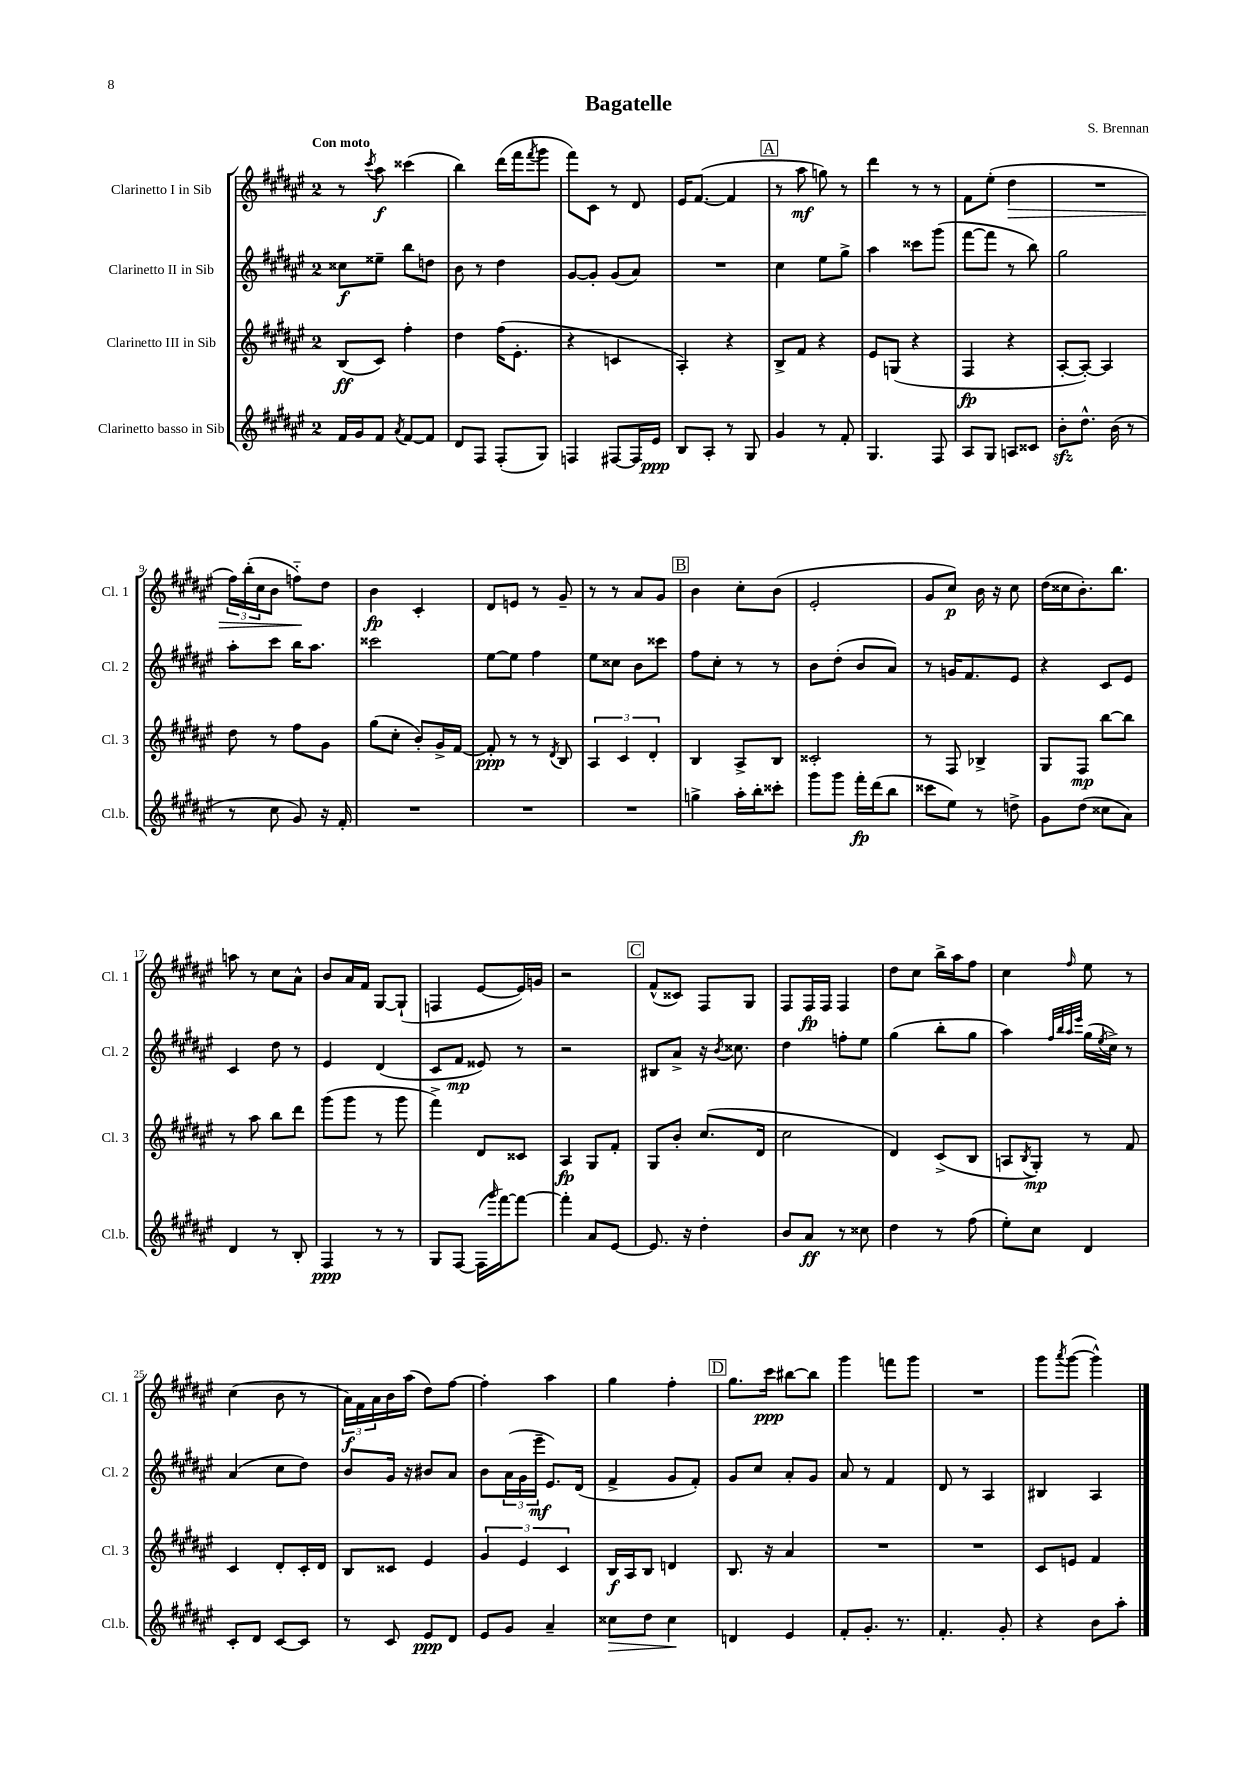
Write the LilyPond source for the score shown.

\header { title = "Bagatelle" composer = "S. Brennan" }
<<
\new StaffGroup <<
\new Staff = "s0" \with { instrumentName = "Clarinetto I in Sib" shortInstrumentName = "Cl. 1" } {
    \clef treble \key fis \major \once \override Staff.TimeSignature.style = #'single-digit \time 2/4 \tempo "Con moto"
    r8 \acciaccatura { cis'''8 } ais''8\f cisis'''4( |
    b''4) dis'''16( fis'''16 \acciaccatura { fis'''8 } gis'''8 |
    fis'''8) cis'8 r8 dis'8 |
    eis'16 fis'8.~( fis'4 |
    \mark \markup { \box "A" } r8 ais''8\mf g''8) r8 |
    dis'''4 r8 r8 |
    fis'8 eis''8-.( dis''4\> |
    R2 |
    \tuplet 3/2 { fis''16) b''16-.( cis''16 } b'8 f''8-_\!) dis''8 |
    b'4\fp cis'4-. |
    dis'8 e'8 r8 gis'8-- |
    r8 r8 ais'8 gis'8 |
    \mark \markup { \box "B" } b'4 cis''8-. b'8( |
    eis'2-. |
    gis'8 cis''8\p) b'16 r16 cis''8 |
    dis''16( cisis''16 b'8.-.) b''8. |
    a''8 r8 cis''8 ais'8-^ |
    b'8 ais'16 fis'16 gis8~ gis8-!( |
    f4 eis'8~ eis'16) g'16 |
    r2 |
    \mark \markup { \box "C" } fis'8-^( cisis'8) fis8 gis8 |
    fis8 fis16\fp fis16 fis4 |
    dis''8 cis''8 b''16-> ais''16 fis''8 |
    cis''4 \grace { fis''16 } eis''8 r8 |
    cis''4( b'8 r8 |
    \tuplet 3/2 { ais'16\f) fis'16 ais'16 } b'16 ais''16( dis''8) fis''8~ |
    fis''4-. ais''4 |
    gis''4 fis''4-. |
    \mark \markup { \box "D" } gis''8. cis'''16\ppp bis''8~ bis''8 |
    gis'''4 f'''8 gis'''8 |
    R2 |
    gis'''8 \acciaccatura { ais'''8 } gis'''8~( gis'''4-^) \bar "|." |
}
\new Staff = "s1" \with { instrumentName = "Clarinetto II in Sib" shortInstrumentName = "Cl. 2" } {
    \clef treble \key fis \major \once \override Staff.TimeSignature.style = #'single-digit \time 2/4
    cisis''8\f eisis''8-- b''8 d''8 |
    b'8 r8 dis''4 |
    gis'8~ gis'8-. gis'8( ais'8) |
    R2 |
    \mark \markup { \box "A" } cis''4 eis''8 gis''8-> |
    ais''4 cisis'''8 gis'''8( |
    fis'''8~ fis'''8 r8 b''8) |
    gis''2 |
    ais''8-. cis'''8 b''16 ais''8. |
    cisis'''2 |
    eis''8~ eis''8 fis''4 |
    eis''8 cisis''8 b'8 cisis'''8 |
    \mark \markup { \box "B" } fis''8 cis''8-. r8 r8 |
    b'8 dis''8-.( b'8 ais'8) |
    r8 g'16 fis'8. eis'8 |
    r4 cis'8 eis'8 |
    cis'4 dis''8 r8 |
    eis'4 dis'4( |
    cis'8 fis'8\mp eisis'8) r8 |
    r2 |
    \mark \markup { \box "C" } bis8 ais'8-> r16 \acciaccatura { b'8 } cisis''8. |
    dis''4 f''8-. eis''8 |
    gis''4( b''8-. gis''8 |
    ais''4) \grace { fis''32 b''32 ais''32 eis'''32 } gis''16( \acciaccatura { eis''8 } cis''16->) r8 |
    ais'4( cis''8 dis''8) |
    b'8 gis'16 r16 bis'8 ais'8 |
    b'8 \tuplet 3/2 { ais'16( gis'16 eis'''16--\mf } eis'8.) dis'16( |
    fis'4-> gis'8 fis'8-.) |
    \mark \markup { \box "D" } gis'8 cis''8 ais'8-. gis'8 |
    ais'8 r8 fis'4 |
    dis'8 r8 ais4 |
    bis4 ais4 \bar "|." |
}
\new Staff = "s2" \with { instrumentName = "Clarinetto III in Sib" shortInstrumentName = "Cl. 3" } {
    \clef treble \key fis \major \once \override Staff.TimeSignature.style = #'single-digit \time 2/4
    b8\ff( cis'8) fis''4-. |
    dis''4 fis''16( eis'8.-. |
    r4 c'4 |
    ais4-.) r4 |
    \mark \markup { \box "A" } b8-> fis'8 r4 |
    eis'8 g8( r4 |
    fis4\fp r4 |
    ais8~-. ais8~-.) ais4 |
    dis''8 r8 fis''8 gis'8 |
    gis''8( cis''8-. b'8-.) gis'16-> fis'16~ |
    fis'8-.\ppp r8 r8 \acciaccatura { dis'8 } b8 |
    \tuplet 3/2 { ais4 cis'4 dis'4-. } |
    \mark \markup { \box "B" } b4 ais8-> b8 |
    cisis'2-. |
    r8 fis8 bes4-> |
    gis8 fis8\mp b''8~ b''8 |
    r8 ais''8 b''8 dis'''8 |
    gis'''8( gis'''8 r8 gis'''8 |
    fis'''4->) dis'8 cisis'8 |
    ais4\fp gis8 fis'8-. |
    \mark \markup { \box "C" } gis8 b'8-. cis''8.( dis'16 |
    cis''2 |
    dis'4) cis'8->( b8 |
    a8 \acciaccatura { b8 } gis8-.\mp) r8 fis'8 |
    cis'4 dis'8-. cis'16-. dis'16 |
    b8 cisis'8 eis'4 |
    \tuplet 3/2 { gis'4 eis'4 cis'4 } |
    b16\f ais16 b8 d'4 |
    \mark \markup { \box "D" } b8. r16 ais'4 |
    R2 |
    R2 |
    cis'8 e'8 fis'4 \bar "|." |
}
\new Staff = "s3" \with { instrumentName = "Clarinetto basso in Sib" shortInstrumentName = "Cl.b." } {
    \clef treble \key fis \major \once \override Staff.TimeSignature.style = #'single-digit \time 2/4
    fis'16 gis'16 fis'8 \acciaccatura { ais'8 } fis'8~ fis'8 |
    dis'8 fis8 fis8-.( gis8) |
    f4 fis8~ fis16 eis'16\ppp |
    b8 ais8-. r8 gis8 |
    \mark \markup { \box "A" } gis'4 r8 fis'8-. |
    gis4. fis8 |
    ais8 gis8 a8 cisis'8 |
    b'8-.\sfz dis''8.-^ b'16( r8 |
    r8 cis''8 gis'8) r16 fis'16-. |
    R2 |
    R2 |
    R2 |
    \mark \markup { \box "B" } g''4-> ais''16-. b''16-. cisis'''8-. |
    gis'''8 gis'''8 fis'''16-.\fp dis'''16( b''8 |
    cisis'''8 eis''8) r8 d''8-> |
    gis'8 dis''8( cisis''8 ais'8) |
    dis'4 r8 b8-. |
    fis4\ppp r8 r8 |
    gis8 fis8~ fis16( \grace { gis'''16 } fis'''16~) fis'''8~ |
    fis'''4-. ais'8 eis'8~ |
    \mark \markup { \box "C" } eis'8. r16 dis''4-. |
    b'8 ais'8\ff r8 cisis''8 |
    dis''4 r8 fis''8( |
    eis''8-.) cis''8 dis'4 |
    cis'8-. dis'8 cis'8~ cis'8 |
    r8 cis'8 eis'8\ppp dis'8 |
    eis'8 gis'8 ais'4-- |
    cisis''8\> dis''8 cisis''4\! |
    \mark \markup { \box "D" } d'4 eis'4 |
    fis'8-. gis'8.-. r8. |
    fis'4.-. gis'8-. |
    r4 b'8 ais''8-. \bar "|." |
}
>>
>>
